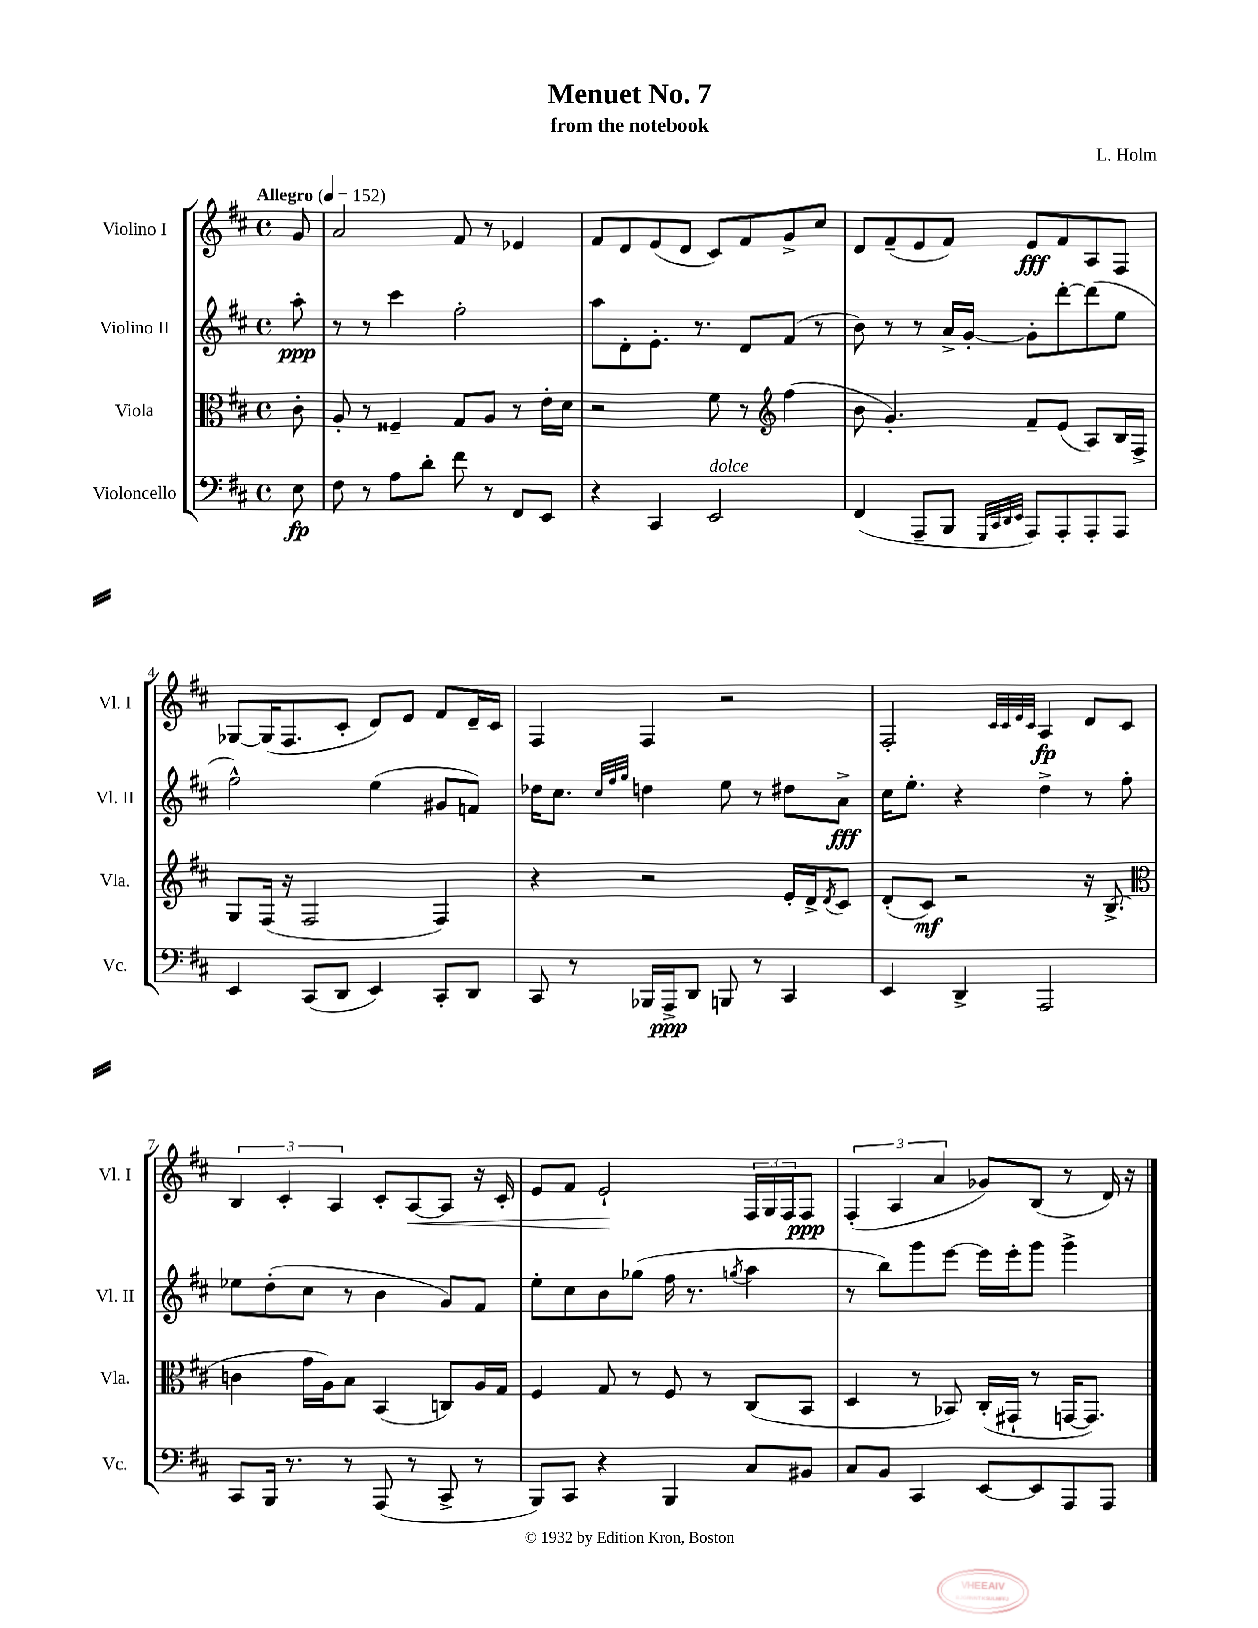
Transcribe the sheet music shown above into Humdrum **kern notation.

**kern	**kern	**kern	**kern
*staff4	*staff3	*staff2	*staff1
*clefF4	*clefC3	*clefG2	*clefG2
*k[f#c#]	*k[f#c#]	*k[f#c#]	*k[f#c#]
*M4/4	*M4/4	*M4/4	*M4/4
*met(c)	*met(c)	*met(c)	*met(c)
*MM152	*MM152	*MM152	*MM152
8E\	8c#'\	8aa'\	8g/
=	=	=	=
8F#\	8A'/	8r	2a/
8r	8r	8r	.
8A\L	4F##~/	4ccc#\	.
8d'\J	.	.	.
8f#\	8G/L	2ff#'\	8f#/
8r	8A/J	.	8r
8FF#/L	8r	.	4e-/
8EE/J	16e'\LL	.	.
.	16d\JJ	.	.
=	=	=	=
4r	2r	8aa\L	8f#/L
.	.	8d'\	8d/
4CC#/	.	8.e'\J	(8e/
.	.	.	8d/J
.	.	8.r	.
2EE/	8f#\	.	8c#/L)
.	8r	8d/L	8f#/
*	*clefG2	*	*
.	(4ff#\	(8f#/J	8g^/
.	.	8r	8cc#/J
=	=	=	=
(4FF#/	8b\	8b\)	8d/L
.	4.g'/)	8r	(8f#~/
8AAA~/L	.	8r	8e/
8BBB/J	.	16a^/LL	8f#/J)
.	.	[16g'/JJ	.
32qqGGG/LLL	.	.	.
32qqCC#/	.	.	.
32qqDD/	.	.	.
32qqEE/JJJ	.	.	.
8AAA/L)	8f#~/L	8g'\]L	8e/L
8AAA'/	(8e/J	[8ddd'\	8f#/
8AAA'/	8A/L)	(8ddd\]	8A/
8AAA/J	16B/L	8ee\J	8F#/J
.	16F#^/JJ	.	.
=	=	=	=
4EE/	8G/L	2ff#^^\)	[8G-/L
.	(16F#/Jk	.	(16G-/]K
.	16r	.	8.F#/
(8CC#/L	2F#/	.	.
8DD/J	.	.	8c#'/J
4EE/)	.	(4ee\	8d/L)
.	.	.	8e/J
8CC#'/L	4F#/)	8g#/L	8f#/L
8DD/J	.	8f/J)	16d~/L
.	.	.	16c#/JJ
=	=	=	=
8CC#/	4r	16dd-\LK	4F#/
.	.	8.cc#\J	.
8r	.	.	.
.	.	32qqcc#/LLL	.
.	.	32qqff#/	.
.	.	32qqgg/JJJ	.
16BBB-/LL	2r	4dd\	4F#/
16AAA^/J	.	.	.
8DD/J	.	.	.
8BBB/	.	8ee\	2r
8r	.	8r	.
4CC#/	16e'/LL	8dd#\L	.
.	16d^/J	.	.
.	8qd/	.	.
.	8c#/J	8a^\J	.
=	=	=	=
4EE/	(8d'/L	16cc#\LK	2F#'/
.	.	8.ee'\J	.
.	8c#/J)	.	.
4DD^/	2r	4r	.
.	.	.	32qqc#/LLL
.	.	.	32qqc#/
.	.	.	32qqe/
.	.	.	32qqc#/JJJ
2AAA/	.	4dd^\	4A/
.	16r	8r	8d/L
.	(8.B^/	.	.
.	.	8ff#'\	8c#/J
=	=	=	=
*	*clefC3	*	*
8CC#/L	4c\	8ee-\L	6B/
16BBB/Jk	.	(8dd'\	.
.	.	.	6c#'/
8.r	.	.	.
.	16g\LL	8cc#\J	.
.	16A\J)	.	.
.	.	.	6A/
8r	8B\J	8r	.
(8AAA/	(4BB/	4b\	8c#'/L
8r	.	.	[8A/
8CC#^/	8C/L)	8g/L)	8A/]J
8r	16A/L	8f#/J	16r
.	16G/JJ	.	16c#'/
=	=	=	=
8BBB/L)	4F#/	8ee'\L	8e/L
8CC#/J	.	8cc#\	8f#/J
4r	8G/	8b\	2e`/
.	8r	(8gg-\J	.
4BBB/	8F#/	16ff#\	.
.	.	8.r	.
.	8r	.	.
.	.	8qgg/	.
8C#/L	(8C#/L	4aa\	24F#/LL
.	.	.	24G/
.	.	.	24F#/J
8BB#/J	8BB/J	.	8F#/J
=	=	=	=
8C#/L	4D/	8r	(6F#'/
8BB/J	.	8bb\L)	.
.	.	.	6A/
4CC#/	8r	8ggg\	.
.	.	.	6a/
.	8BB-/)	[8eee\J	.
[8EE/L	(16C#'/LL	16eee\]LL	8g-/L)
.	16GG#`/JJ	16eee'\J	.
8EE/]	8r	8ggg\J	(8B/J
8AAA/	[16GG/LK	4ggg^\	8r
.	8.GG/]J)	.	.
8AAA/J	.	.	16d/)
.	.	.	16r
==	==	==	==
*-	*-	*-	*-
